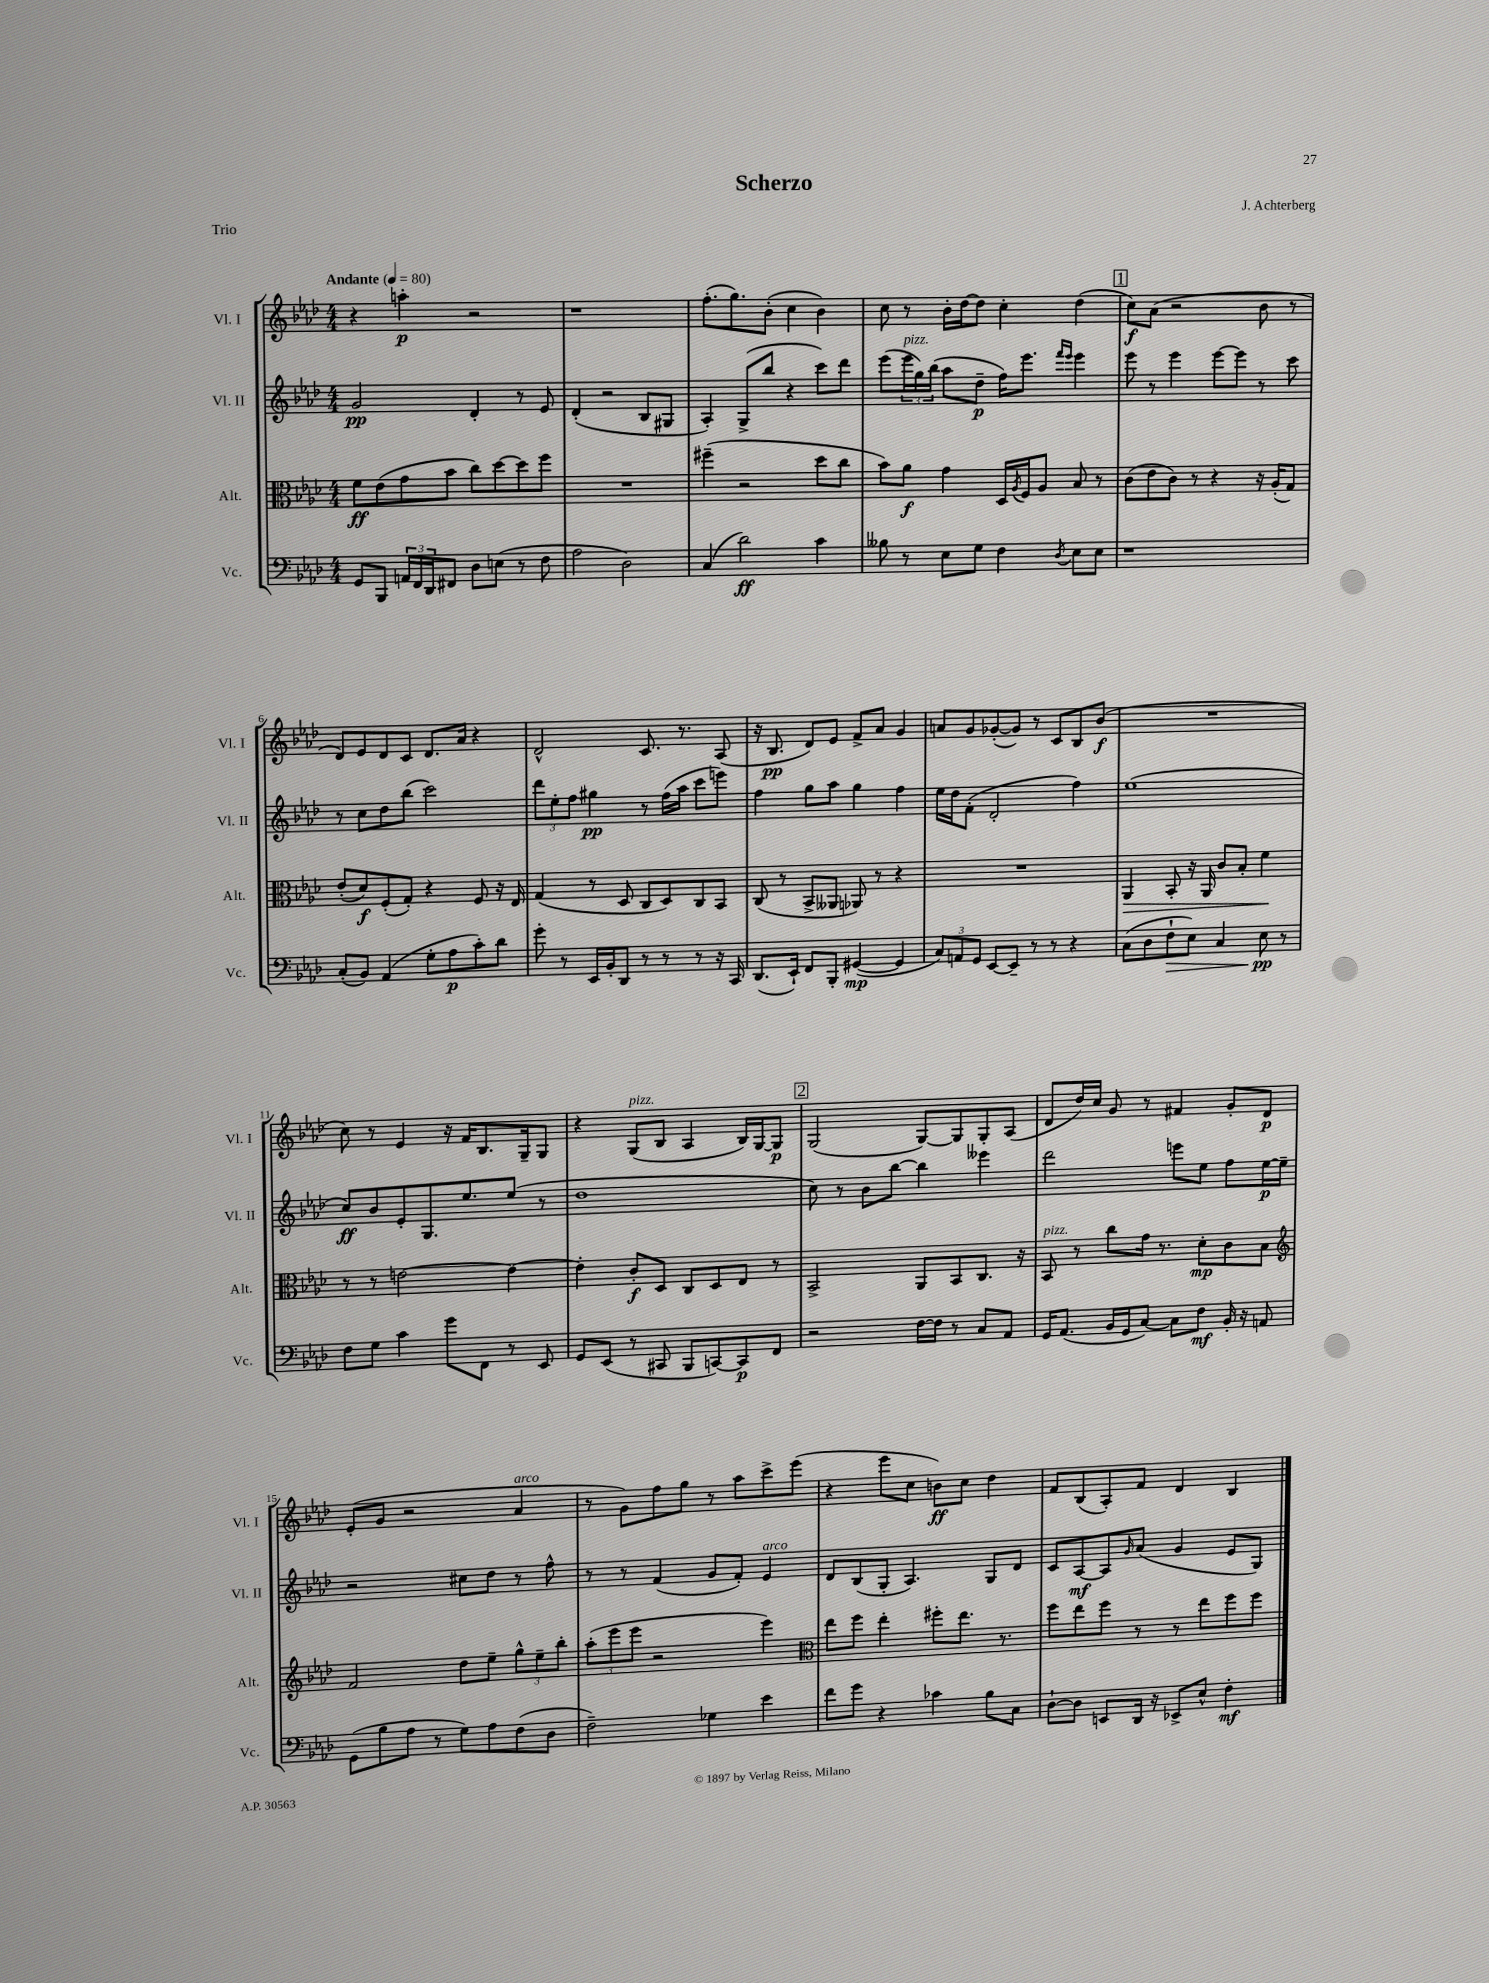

**kern	**kern	**kern	**kern
*staff4	*staff3	*staff2	*staff1
*clefF4	*clefC3	*clefG2	*clefG2
*k[b-e-a-d-]	*k[b-e-a-d-]	*k[b-e-a-d-]	*k[b-e-a-d-]
*M4/4	*M4/4	*M4/4	*M4/4
*MM80	*MM80	*MM80	*MM80
8GG	8f	2g	4r
8BBB-	(8e-	.	.
24AA	8g	.	4aa'
24FF	.	.	.
24DD-	.	.	.
8FF#	8b-	.	.
8D-	8cc)	4d-'	2r
(8E	[8dd-	.	.
8r	8dd-]	8r	.
8F	8ff	8e-	.
=	=	=	=
2A-	1r	(4d-'	1r
.	.	2r	.
2D-)	.	.	.
.	.	8B-	.
.	.	8G#	.
=	=	=	=
(4C	(4ff#~	4A-')	(8.ff'
.	.	.	8.gg)
2d-)	2r	(8G^	.
.	.	8bb-	(8b-'
.	.	4r	4cc
4c	8dd-	8ccc)	4b-)
.	8cc	8ddd-	.
=	=	=	=
8B--	8b-)	(8eee-	8cc
8r	8a-	24eee-	8r
.	.	24gg)	.
.	.	(24bb-	.
8E-	4g	8aa-	16b-'
.	.	.	[16dd-
8G	.	8dd-~	8dd-]
4F	16D-	16ff)	4cc'
.	8qA-	.	.
.	16F	8.eee-	.
.	8A-	.	.
.	.	16qqfff	.
8qD-	.	16qqeee-	.
8E-	8B-	4eee-	(4dd-
8E-	8r	.	.
=	=	=	=
1r	(8c	8eee-	8cc)
.	8e-	8r	(8a-
.	8c)	4eee-	2r
.	8r	.	.
.	4r	[8eee-	.
.	.	8eee-]	.
.	16r	8r	8b-
.	(16A-'	.	.
.	8G)	8ccc	8r
=	=	=	=
(8C'	(8e-'	8r	8d-)
8BB-)	8d-)	8cc	8e-
(4AA-	(8F'	8dd-	8d-
.	8G')	(8bb-	8c
8G'	4r	2ccc)	8.d-
8A-	.	.	.
.	.	.	16a-
8c')	8F	.	4r
8d-	16r	.	.
.	16E-	.	.
=	=	=	=
8g'	(4G	12ddd-	2d-^^
.	.	12ee-'	.
8r	.	.	.
.	.	12ff	.
16EE-	8r	4gg#	.
16BB-'	.	.	.
8DD-	8D-	.	.
8r	8C	8r	8.c
8r	8D-)	(16ff	.
.	.	16aa-	8.r
8r	8C	8ccc	.
16r	8BB-	8eee)	(8A-
16CC	.	.	.
=	=	=	=
(8.DD-	(8C	4ff	16r
.	.	.	8.B-
.	8r	.	.
16EE-`)	.	.	.
8FF	8BB-^	8gg	8d-)
8BBB-'	8AA--	8aa-	8e-
([4GG#	8AA-)	4gg	8f^
.	8r	.	8a-
4GG#]	4r	4ff	4g
=	=	=	=
12C)	1r	16ee-	8a
.	.	16dd-	.
12AA	.	.	.
.	.	(8f'	8g
12GG	.	.	.
[8EE-	.	2d-'	([8g-'
8EE-~]	.	.	8g-])
8r	.	.	8r
8r	.	.	8c
4r	.	4ff)	8B-
.	.	.	(8b-
=	=	=	=
(8C	4AA-	(1ee-	1r
8D-	.	.	.
8F`	8BB-'	.	.
8E-)	16r	.	.
.	16AA-	.	.
4C	8c	.	.
.	8B-'	.	.
8E-	4f	.	.
8r	.	.	.
=	=	=	=
8F	8r	8cc)	8cc)
8G	8r	8b-	8r
4c	[2e	8e-'	4e-
.	.	8.G	.
8g	.	.	16r
.	.	8.ee-	16f
8FF	.	.	8.B-
8r	4e_	(8ee-	.
.	.	.	16G~
8EE-	.	8r	8G
=	=	=	=
8GG	4e']	1dd-	4r
(8EE-	.	.	.
8r	8c'	.	(8G
8CC#	8D-	.	8B-
8BBB-	8C	.	4A-
[8CC)	8D-	.	.
8CC]	8E-	.	16B-)
.	.	.	[16G
8FF	8r	.	8G]
=	=	=	=
2r	2BB-^	8cc)	(2G
.	.	8r	.
.	.	8b-	.
.	.	[8bb-	.
[16F	8AA-	4bb-]	[8G)
16F]	.	.	.
8r	8BB-	.	8G]
8C	8.C	4eee--	8G'
8AA-	.	.	(8A-
.	16r	.	.
=	=	=	=
16GG	8BB-	2ddd-	8d-
(8.AA-	.	.	.
.	8r	.	16dd-)
.	.	.	16cc
16BB-	8cc	.	8g
16GG	.	.	.
[8C)	16g	.	8r
.	8.r	.	.
8C]	.	8eee	4f#
8F	8d-'	8ee-	.
16BB-'	8c	8ff	8g'
16r	.	.	.
8AA	8B-	[16ee-	8d-
.	.	16ee-~]	.
=	=	=	=
*	*clefG2	*	*
(8GG	2f	2r	(8e-'
8B-	.	.	8g
8A-	.	.	2r
8r	.	.	.
8G)	8dd-	8cc#	.
8A-	8ee-~	8dd-	.
(8F	12gg^^	8r	4a-
.	12ee-~	.	.
8D-	.	8ff^^	.
.	12bb-'	.	.
=	=	=	=
2F~)	(12aa-'	8r	8r
.	12eee-	.	.
.	.	8r	8g)
.	12eee-	.	.
.	2r	(4f	8ff
.	.	.	8gg
4G-	.	8g	8r
.	.	8f')	8aa-
4e-	4eee-)	4e-	8ccc^
.	.	.	(8eee-
=	=	=	=
*	*clefC3	*	*
8f	8ee-	8d-	4r
8g	8ff	(8B-	.
4r	4ee-'	8G'	8eee-
.	.	4.A-)	8cc
4c-	8ff#'	.	8b)
.	8.ee-	.	8cc
8B-	.	8G	4dd-
.	8.r	.	.
8C	.	8d-	.
=	=	=	=
[8D-`	8ff	8c	8f
8D-]	8ee-	[8A-	(8B-
8EE	8ff	8A-]	8A-')
.	.	16qqg	.
16DD-	8r	(8a-	8f
16r	.	.	.
8EE-^	8r	4g	4d-
8E-^^	8ee-	.	.
4F'	8ff	8e-	4B-
.	8ff	8G)	.
==	==	==	==
*-	*-	*-	*-
